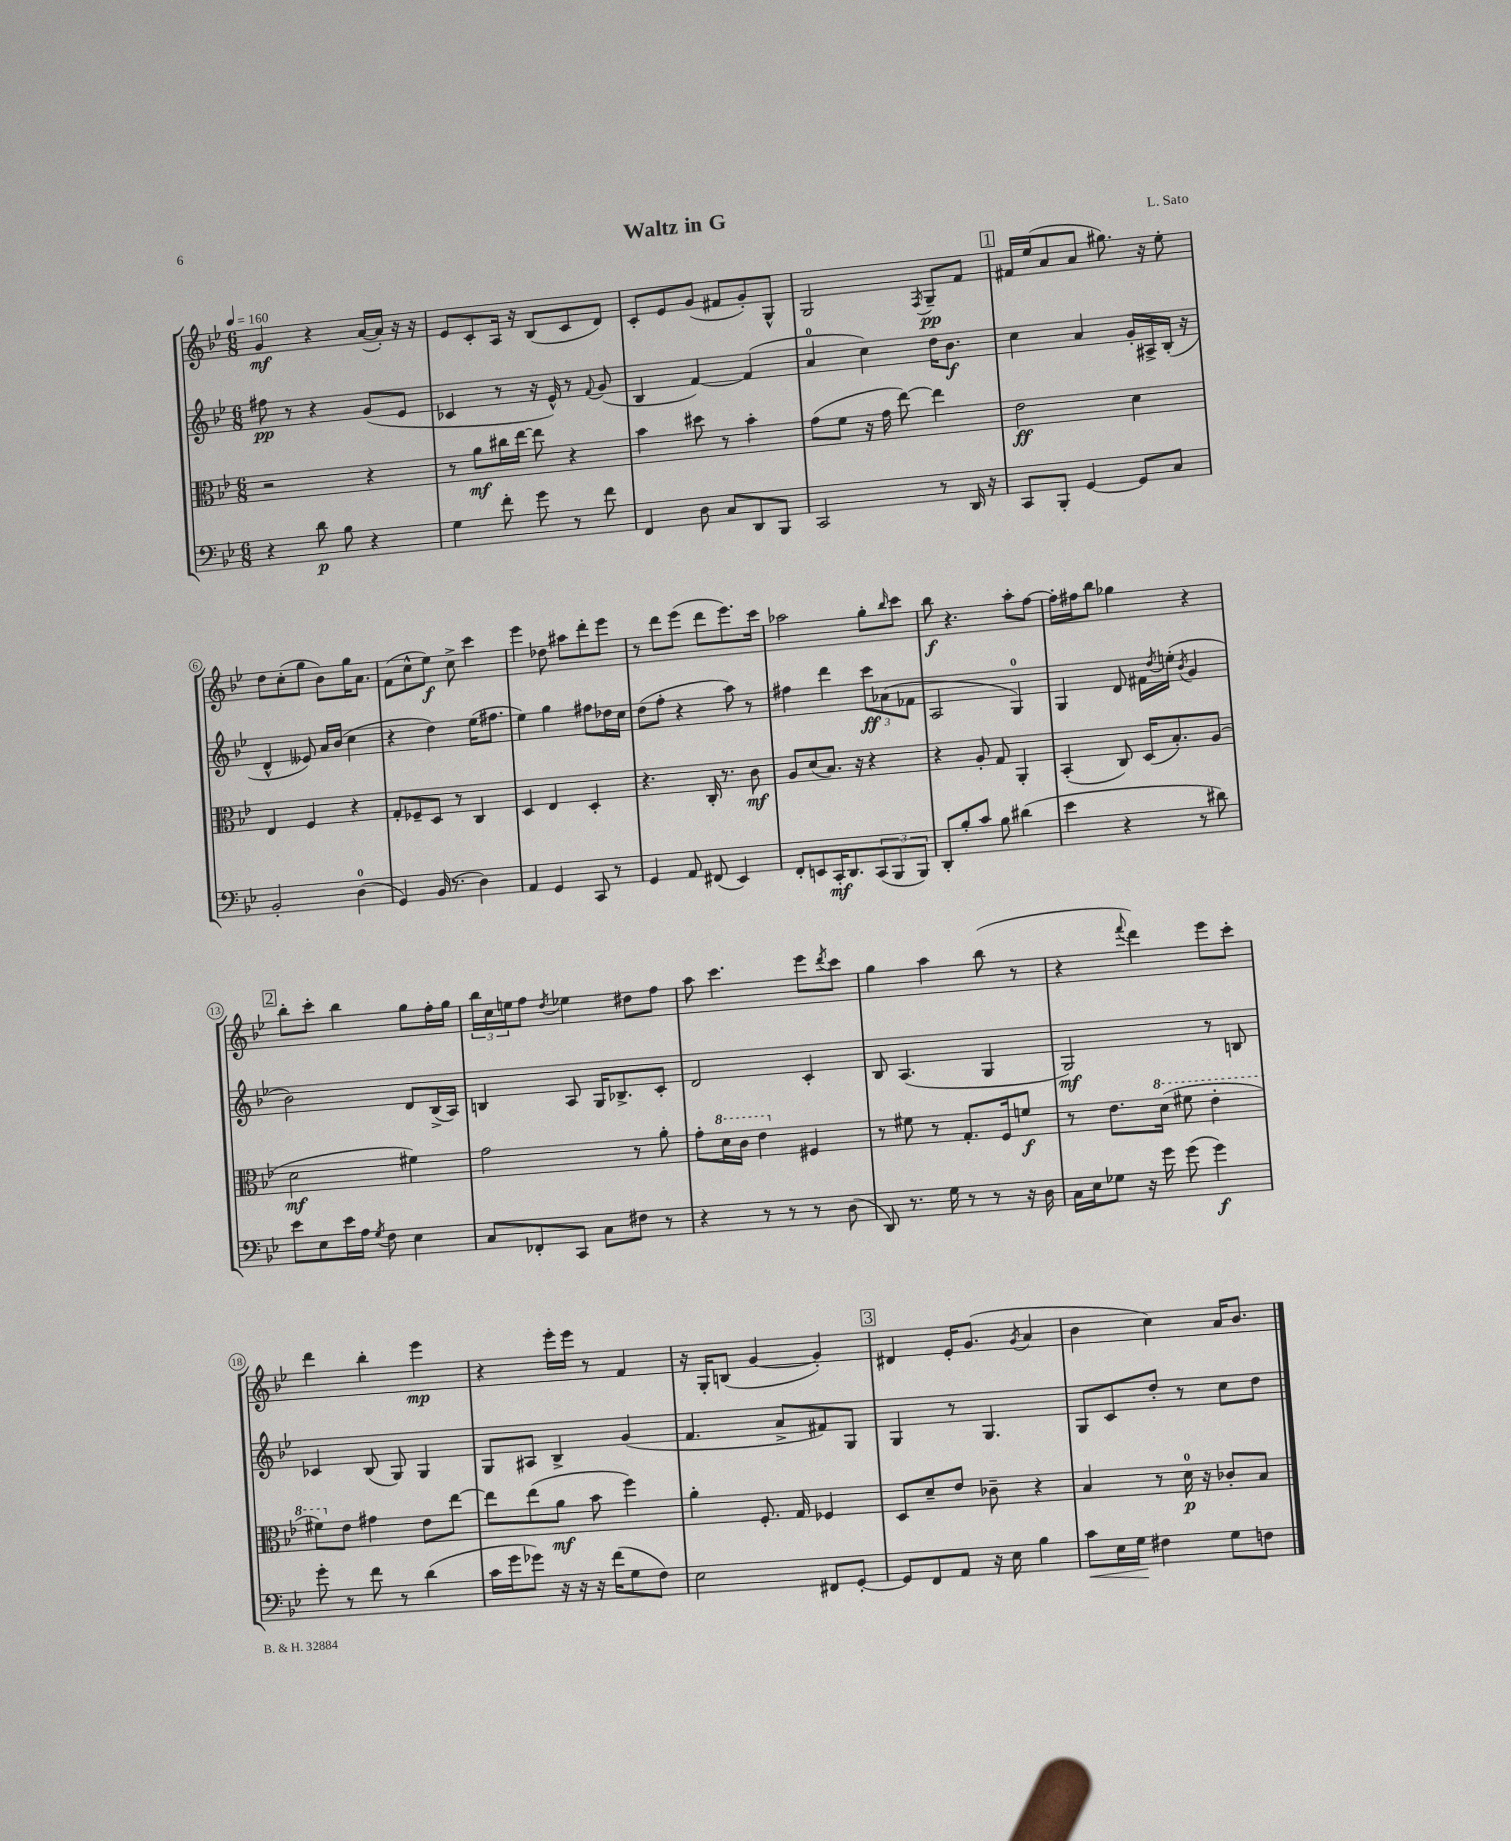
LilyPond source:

\header { title = "Waltz in G" composer = "L. Sato" }
<<
\new StaffGroup <<
\new Staff = "s0" {
    \clef treble \key bes \major \numericTimeSignature \time 6/8 \tempo 4 = 160
    g'4\mf r4 a'16~( a'16-.) r16 r16 |
    ees'8 c'8-. a16 r16 bes8( c'8 d'8) |
    c'8-. ees'8 g'8( fis'8 g'8-.) g8-^ |
    g2 \acciaccatura { f8 } g8--\pp f'8 |
    \mark \markup { \box "1" } fis'16 ees''16( a'8 a'8 gis''8.) r16 ees''8-. |
    d''8 c''8-.( g''8 bes'8) g''16 a'8. |
    f'8( c''8-^ ees''8\f) c''8-> c'''4 |
    ees'''4 des''8 ais''8 d'''8-. ees'''8 |
    r8 d'''8 ees'''8( d'''8 ees'''8.) c'''16 |
    aes''2 g''8-. \grace { bes''16 } c'''8 |
    bes''8\f r4. a''8-. f''8~ |
    f''16-. fis''16 bes''8 ges''4 r4 |
    \mark \markup { \box "2" } bes''8-. c'''8-. bes''4 g''8 f''16-. g''16 |
    \tuplet 3/2 { bes''16 c''16 e''16 } f''8 \acciaccatura { d''8 } ees''4 dis''8 f''8 |
    a''8 c'''4. ees'''8 \acciaccatura { d'''8 } c'''8 |
    g''4 a''4 bes''8( r8 |
    r4 \appoggiatura { f'''8 } d'''4) ees'''8 c'''8-. |
    d'''4 bes''4-. ees'''4\mp |
    r4 ees'''16-. ees'''16 r8 f'4 |
    r16 g16-. b8( g'4~ g'4-.) |
    \mark \markup { \box "3" } dis'4 ees'16-. g'8.( \acciaccatura { g'8 } a'4 |
    bes'4 c''4) a'16 bes'8. \bar "|." |
}
\new Staff = "s1" {
    \clef treble \key bes \major \numericTimeSignature \time 6/8
    fis''8\pp r8 r4 g'8( ees'8 |
    ces'4 r8 r16 ees'16-^) r8 \appoggiatura { f'8 } g'8( |
    bes4 f'4~) f'4( |
    a'4-0 c''4) d''16 bes'8.\f |
    \mark \markup { \box "1" } c''4 a'4 g'16-. ais16-> bes16-.( r16 |
    d'4-^ eeses'8) a'16 bes'16( c''4 |
    r4 d''4) ees''16( fis''8. |
    ees''4) g''4 fis''8 des''16 c''16 |
    d''8( f''8-. r4 a''8) r8 |
    fis''4 d'''4 \tuplet 3/2 { c'''8\ff aes'8( fes'8 } |
    a2 g4-0) |
    g4 d'8 fis'16 \acciaccatura { d''8 } e''16-.( \acciaccatura { bes'8 } g'4 |
    \mark \markup { \box "2" } bes'2) d'8 bes16->( a16) |
    b4 a8 g16 bes8.-> c'8-. |
    d'2 c'4-. |
    bes8 a4.( g4 |
    g2\mf) r8 b8 |
    ces'4 bes8( g8) g4 |
    g8 ais8 bes4-> g'4( |
    f'4. a'8-> fis'8) g8 |
    \mark \markup { \box "3" } g4 r8 g4. |
    g8 c'8 d''8-. r8 c''8 d''8 \bar "|." |
}
\new Staff = "s2" {
    \clef alto \key bes \major \numericTimeSignature \time 6/8
    r2 r4 |
    r8 a'8\mf cis''16 ees''16~ ees''8 r4 |
    bes'4 dis''8 r8 bes'4-. |
    g'8( f'8 r16 g'16 ees''8~) ees''4 |
    \mark \markup { \box "1" } ees'2\ff d'4 |
    ees4 f4 r4 |
    g8-. fes8-- d8 r8 c4 |
    d4 ees4 d4-. |
    r4. c16-. r8. c'8\mf |
    a8 d'8( bes8.) r16 r4 |
    r4 a8-. g8 a,4-. |
    bes,4-.( c8) d16( bes8.-.) a8( |
    \mark \markup { \box "2" } d'2\mf fis'4) |
    g'2 r8 a'8-. |
    g'8-. \ottava #1 d''16 c''16 ees''4 \ottava #0 fis4 |
    r8 fis'8 r8 g8.-. f16 f'8\f |
    r8 ees'8. \ottava #1 d''16( fis''8 ees''4-. |
    fis''8) \ottava #0 ees'8 gis'4 ees'8 ees''8~ |
    ees''8 ees''8( a'8\mf bes'8 f''4) |
    a'4-. f8.-. g16 fes4 |
    \mark \markup { \box "3" } d8 d'8-- ees'8 ces'8-- r4 |
    bes4 r8 d'16-0\p r16 ces'8-. bes8 \bar "|." |
}
\new Staff = "s3" {
    \clef bass \key bes \major \numericTimeSignature \time 6/8
    r4 d'8\p bes8 r4 |
    g4 f'8-. g'8 r8 f'8 |
    f,4 d8 c8 d,8 bes,,8 |
    c,2 r8 d,16 r16 |
    \mark \markup { \box "1" } c,8 bes,,8-. g,4~ g,8 c8 |
    bes,2-. d4-0( |
    g,4) bes,16( r8. d4) |
    a,4 g,4 c,8 r8 |
    g,4 a,8 fis,8( ees,4) |
    f,8-. e,8 c,16-.\mf d,8. \tuplet 3/2 { c,8( bes,,8 bes,,8) } |
    d,8-. bes8-. c'8 bes8 dis'4( |
    ees'4 r4 r8 dis'8) |
    \mark \markup { \box "2" } ees'8 ees8 ees'16 a16 \acciaccatura { g8 } f8 ees4 |
    c8 fes,8-. c,8 c8 fis8 r8 |
    r4 r8 r8 r8 d8( |
    d,8) r8. g16 r8 r8 r16 d16 |
    c16 ees16 ges8 r16 g'16 g'8( g'4\f) |
    g'8-. r8 f'8 r8 d'4( |
    c'16 g'16 ges'8) r16 r16 r16 f'16( g8 f8) |
    ees2 fis,8 g,8~-. |
    \mark \markup { \box "3" } g,8 f,8 a,8 r16 ees16 bes4 |
    c'8\< ees16 g16\! fis4 g8 f8 \bar "|." |
}
>>
>>
\layout { \context { \Score \override BarNumber.stencil = #(make-stencil-circler 0.1 0.3 ly:text-interface::print) } }
